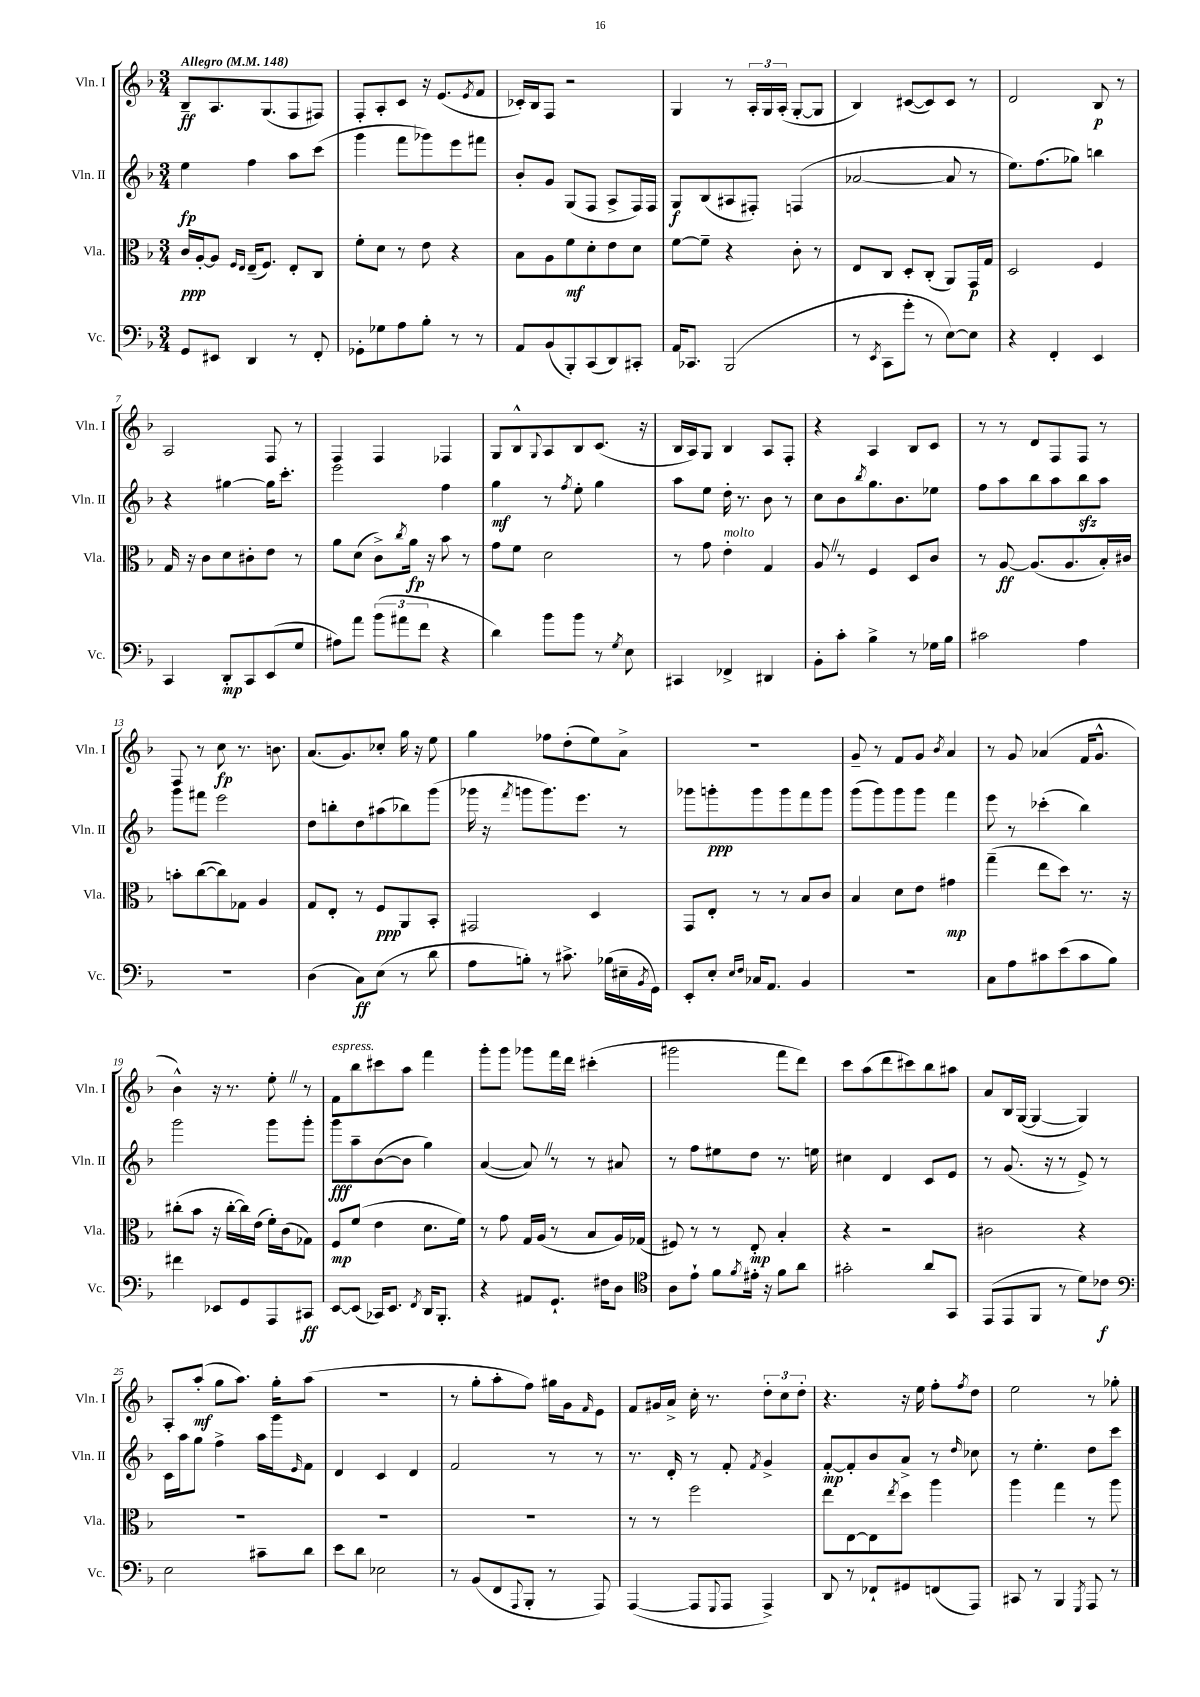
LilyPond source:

<<
\new StaffGroup <<
\new Staff = "s0" \with { instrumentName = "Vln. I" shortInstrumentName = "Vln. I" } {
    \clef treble \key f \major \numericTimeSignature \time 3/4 \tempo "Allegro" 4 = 148
    bes8--\ff a8. g8.( f8 fis8) |
    f8-. a8-. c'8 r16 e'8.( \acciaccatura { e'8 } f'8 |
    ces'16-.) bes16 f8 r2 |
    g4 r8 \tuplet 3/2 { a16-. g16 a16-.( } g8~-. g8 |
    bes4) cis'8~( cis'8) cis'8 r8 |
    d'2 bes8\p r8 |
    a2 f8 r8 |
    f4 f4 fes4 |
    g8 bes8-^ \appoggiatura { g8 } a8 bes8 c'8.( r16 |
    bes16 a16) g8 bes4 a8 f8-. |
    r4 a4 bes8 c'8 |
    r8 r8 d'8 f8 f8 r8 |
    f8 r8 c''8\fp r8. b'8. |
    a'8.( g'8.) ces''8-. g''16 r16 e''8 |
    g''4 fes''8 d''8-.( e''8) a'8-> |
    R2. |
    g'8-- r8 f'8 g'8 \acciaccatura { bes'8 } a'4 |
    r8 g'8 aes'4( f'16 g'8.-^ |
    bes'4-^) r16 r8. e''8-. \once \override BreathingSign.text = \markup { \musicglyph "scripts.caesura.straight" } \breathe r8 |
    f'8^\markup { \italic "espress." } bes''8 cis'''8 a''8 f'''4 |
    g'''8-. g'''8 ges'''8 f'''16 d'''16 cis'''4-.( |
    gis'''2 f'''8 d'''8) |
    c'''8 a''8( d'''8 cis'''8) bes''8 ais''8 |
    a'8 bes16 g16~( g4~ g4) |
    a8-. a''8-.\mf( g''8 a''8.) g''16-. a''8( |
    R2. |
    r8 g''8-. a''8-. f''8) gis''16 g'16 \grace { f'16 } e'8 |
    f'8 gis'16 a'16-> c''16-. r8. \tuplet 3/2 { d''8-. c''8 d''8-. } |
    r4. r16 e''16 f''8-. \acciaccatura { f''8 } d''8 |
    e''2 r8 ges''8-. \bar "|." |
}
\new Staff = "s1" \with { instrumentName = "Vln. II" shortInstrumentName = "Vln. II" } {
    \clef treble \key f \major \numericTimeSignature \time 3/4
    e''4\fp f''4 a''8 c'''8( |
    g'''4 f'''8 ges'''8) e'''8 fis'''8 |
    bes'8-. g'8 g8( f8 a8-> f16) f16 |
    g8\f bes8( ais8 fis8-.) f4( |
    aes'2~ aes'8 r8 |
    e''8.) f''8.( ges''8) b''4 |
    r4 gis''4~ gis''16 c'''8.-. |
    e'''2 f''4 |
    g''4\mf r8 \acciaccatura { f''8 } e''8-. g''4 |
    a''8 e''8 d''16-. r8. bes'8 r8 |
    c''8 bes'8 \acciaccatura { bes''8 } g''8. bes'8. ees''8 |
    f''8 a''8 bes''8 a''8 bes''8\sfz a''8 |
    g'''8 fis'''8 e'''2 |
    d''8 b''8-. d''8 ais''8( bes''8) g'''8( |
    ges'''16 r16 \acciaccatura { f'''8 } g'''8 g'''8.) e'''8. r8 |
    ges'''8 g'''8-.\ppp g'''8 g'''8 f'''8 g'''8 |
    g'''8( g'''8) g'''8 g'''8 f'''4 |
    e'''8 r8 ces'''4-.( bes''4) |
    g'''2 g'''8 g'''8-. |
    g'''8\fff a''8-- bes'8~( bes'8 g''4) |
    a'4~( a'8) \once \override BreathingSign.text = \markup { \musicglyph "scripts.caesura.straight" } \breathe r8 r8 ais'8 |
    r8 f''8 eis''8 d''8 r8. e''16 |
    cis''4 d'4 c'8 e'8 |
    r8 g'8.( r16 r8 e'8->) r8 |
    c'16 a''16 g''8 f''4-> a''16 g'''16 \grace { e'16 } f'8 |
    d'4 c'4 d'4 |
    f'2 r8 r8 |
    r8. d'16-. r8 f'8-. \acciaccatura { f'8 } g'4-> |
    f'8~-.\mp f'8-. bes'8 a'8-> r8 \grace { d''16 } ces''8 |
    r8 e''4.-. d''8 c'''8 \bar "|." |
}
\new Staff = "s2" \with { instrumentName = "Vla." shortInstrumentName = "Vla." } {
    \clef alto \key f \major \numericTimeSignature \time 3/4
    c'16\ppp a16~-. a8 \grace { f16 e16 } e16--( f8.) e8-. c8 |
    f'8-. d'8 r8 e'8 r4 |
    bes8 a8 f'8\mf d'8-. e'8 d'8 |
    f'8~ f'8-- r4 c'8-. r8 |
    e8 c8 d8-. c8-.( a,8) g,16\p g16 |
    d2 f4 |
    g16 r16 c'8 d'8 cis'8-. e'8 r8 |
    a'8 d'8( c'8->) \acciaccatura { c''8 } a'16\fp r16 bes'8 r8 |
    g'8 f'8 d'2 |
    r8 g'8 e'4-.^\markup { \italic "molto" } g4 |
    a8 \once \override BreathingSign.text = \markup { \musicglyph "scripts.caesura.straight" } \breathe r8 f4 d8 c'8 |
    r8 a8~\ff a8.( a8. bes16-.) cis'16 |
    b'8-. c''8~( c''8) ges8 a4 |
    g8 e8-. r8 f8\ppp a,8 bes,8-. |
    gis,2 d4 |
    g,8 e8-. r8 r8 bes8 c'8 |
    bes4 d'8 e'8 gis'4\mp |
    g''4--( e''8 d''8) r8. r16 |
    cis''8-.( bes'8 r16 cis''16~-. cis''16) e'16( f'16-.) c'16( ges8) |
    f8\mp f'8( e'4 d'8. f'16) |
    r8 g'8 g16 a16( r8 bes8 a16) ges16( |
    fis8) r8 r8 e8-.\mp bes4-. |
    r4 r2 |
    cis'2 r4 |
    R2. |
    R2. |
    R2. |
    r8 r8 f''2 |
    e''8 e8~ e8 \acciaccatura { e''8 } d''8 a''4 |
    a''4 g''4 r8 a''8 \bar "|." |
}
\new Staff = "s3" \with { instrumentName = "Vc." shortInstrumentName = "Vc." } {
    \clef bass \key f \major \numericTimeSignature \time 3/4
    g,8 eis,8 d,4 r8 f,8-. |
    ges,8-. ges8 a8 bes8-. r8 r8 |
    a,8 bes,8( bes,,8-.) c,8( d,8) cis,8-. |
    a,16 ces,8. bes,,2( |
    r8 \acciaccatura { e,8 } c,8 g'8-. r8 e8~) e8 |
    r4 f,4-. e,4 |
    c,4 d,8-.\mp c,8 e,8( g8 |
    ais8) a'8 \tuplet 3/2 { bes'8( ais'8 f'8 } r4 |
    d'4) bes'8 bes'8 r8 \acciaccatura { g8 } e8 |
    cis,4 fes,4-> dis,4 |
    bes,8-. c'8-. bes4-> r8 ges16 bes16 |
    cis'2 a4 |
    R2. |
    d4( c8\ff) e8( r8 d'8 |
    a8 b8-.) r8 cis'8.-> bes16( eis16-- \acciaccatura { bes,8 } g,16) |
    e,8-. e8-. \grace { e16 f16 } ces16 a,8. bes,4 |
    R2. |
    c8 a8 cis'8 e'8( cis'8 bes8) |
    fis'4 ees,8 g,8 a,,8 cis,8\ff |
    e,8~ e,8( ces,16) e,8. \acciaccatura { f,8 } d,16 bes,,8.-. |
    r4 ais,8 g,8.-! fis16 d8 |
    \clef tenor a8 e'8-! f'8 \acciaccatura { f'8 } eis'16-. r16 f'8 a'8 |
    gis'2-. a'8 g,8 |
    e,8( e,8 f,8 r8 d'8) ces'8\f |
    \clef bass e2 cis'8-- d'8 |
    e'8 d'8 ees2 |
    r8 bes,8( f,8 \appoggiatura { a,,8 } bes,,8-. r8 a,,8) |
    a,,4~( a,,8 \appoggiatura { g,,8 } a,,8 a,,4->) |
    d,8 r8 fes,8-! gis,8 f,8( a,,8) |
    cis,8 r8 bes,,4 \acciaccatura { g,,8 } a,,8 r8 \bar "|." |
}
>>
>>
